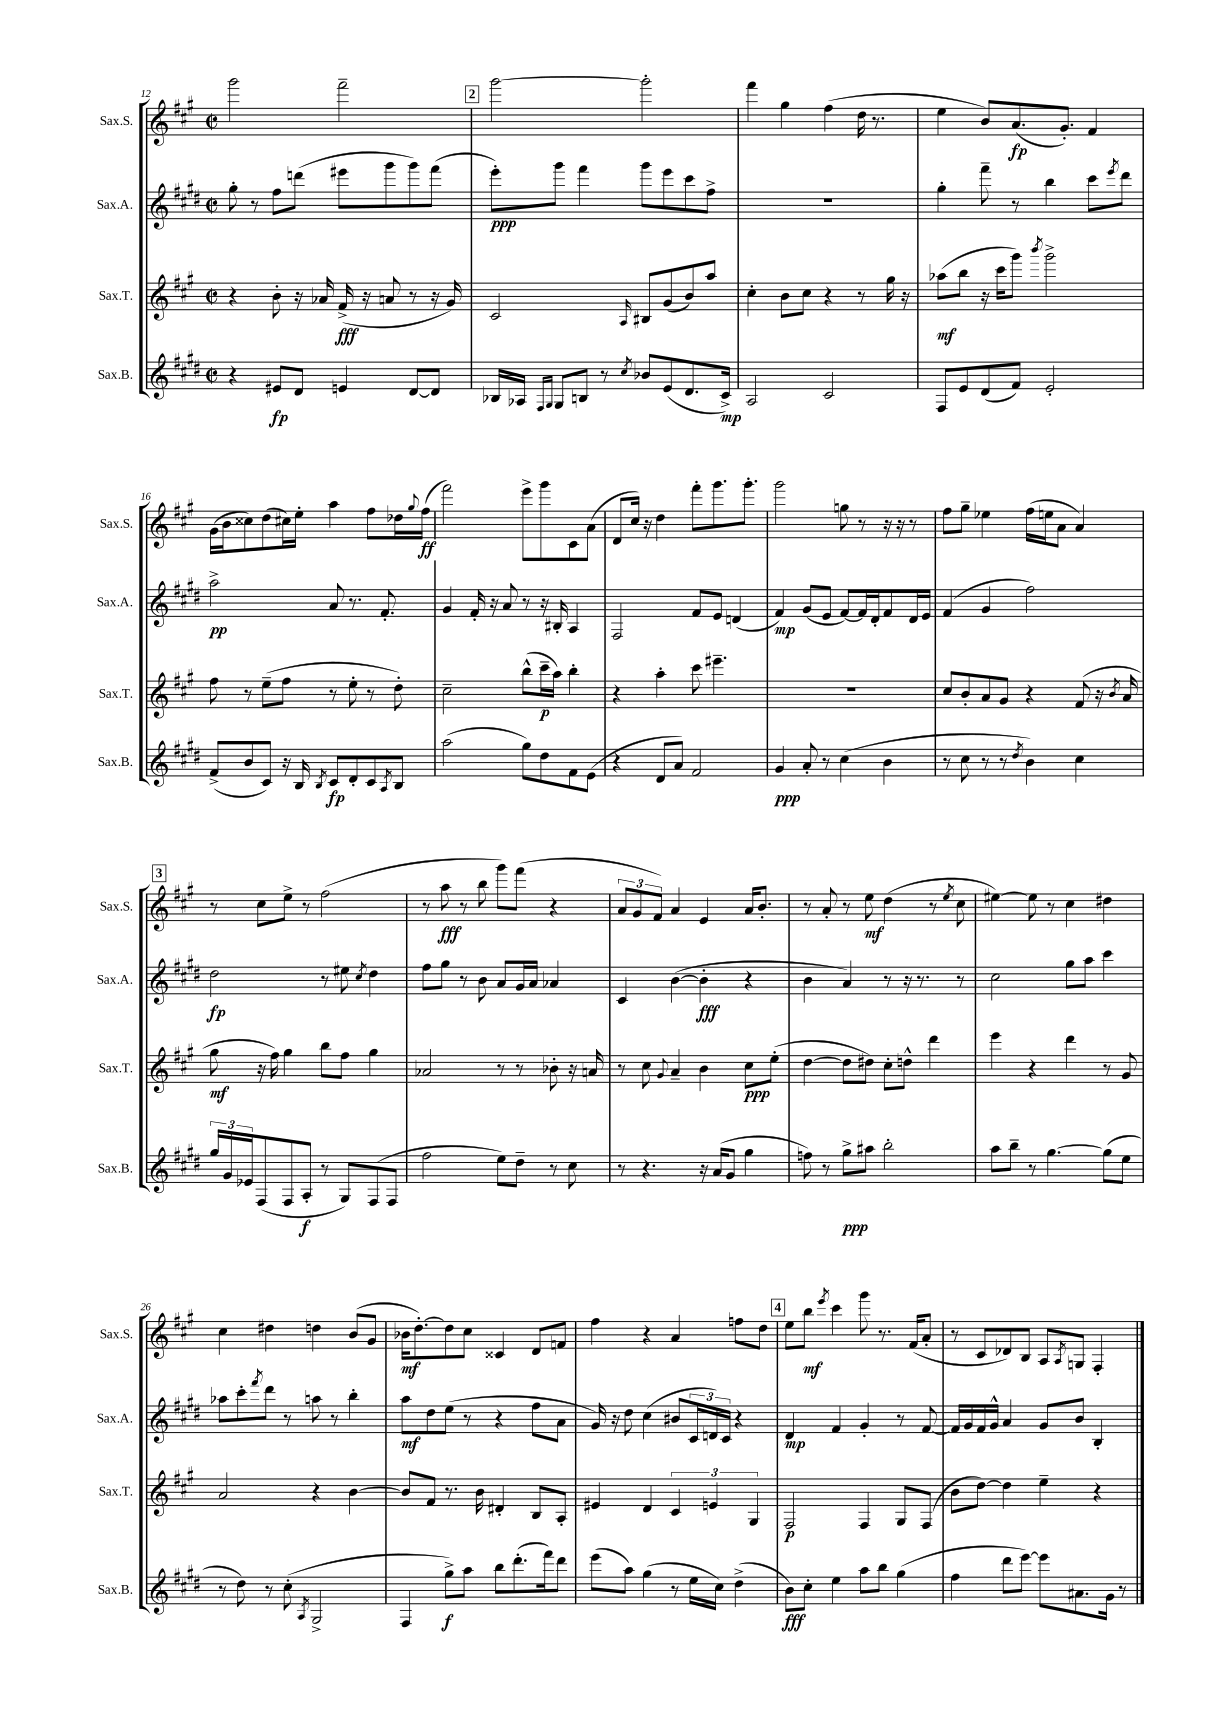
<<
\new StaffGroup <<
\new Staff = "s0" \with { instrumentName = "Sax.S." shortInstrumentName = "Sax.S." } {
    \clef treble \key a \major \defaultTimeSignature \time 2/2
    gis'''2 fis'''2-- |
    \mark \markup { \box "2" } gis'''2~ gis'''2-. |
    fis'''4 gis''4 fis''4( d''16 r8. |
    e''4 b'8) a'8.\fp( gis'8.-.) fis'4 |
    gis'16( b'16 cisis''8) d''8( cis''16) e''16-. a''4 fis''8 des''16 \appoggiatura { gis''8 } fis''16\ff( |
    fis'''2) e'''8-> gis'''8 cis'8 a'8( |
    d'8 cis''16) r16 d''4 fis'''8-. gis'''8. gis'''8.-. |
    gis'''2 g''8 r8 r16 r16 r8 |
    fis''8 gis''8-- ees''4 fis''16( e''16 a'8 a'4) |
    \mark \markup { \box "3" } r8 cis''8 e''8-> r8 fis''2( |
    r8 a''8\fff r8 b''8 gis'''8) fis'''8( r4 |
    \tuplet 3/2 { a'8 gis'8 fis'8) } a'4 e'4 a'16 b'8.-. |
    r8 a'8-. r8 e''8\mf d''4( r8 \acciaccatura { e''8 } cis''8 |
    eis''4~) eis''8 r8 cis''4 dis''4 |
    cis''4 dis''4 d''4 b'8( gis'8 |
    bes'16\mf d''8.~-.) d''8 cis''8 cisis'4 d'8 f'8 |
    fis''4 r4 a'4 f''8 d''8 |
    \mark \markup { \box "4" } e''8 b''8\mf \acciaccatura { e'''8 } cis'''4 gis'''8 r8. fis'16( a'8-. |
    r8 cis'8 des'8) b8 a8 \acciaccatura { a8 } g8 fis4-. \bar "|." |
}
\new Staff = "s1" \with { instrumentName = "Sax.A." shortInstrumentName = "Sax.A." } {
    \clef treble \key e \major \defaultTimeSignature \time 2/2
    gis''8-. r8 fis''8 d'''8( eis'''8 gis'''8 gis'''8) fis'''8( |
    \mark \markup { \box "2" } e'''8-.\ppp) gis'''8 fis'''4 gis'''8 e'''8 cis'''8 fis''8-> |
    R1 |
    gis''4-. fis'''8-- r8 b''4 cis'''8 \acciaccatura { e'''8 } dis'''8 |
    a''2->\pp a'8 r8. fis'8.-. |
    gis'4 fis'16-. r16 a'8 r8 r16 bis16-. a4 |
    fis2 fis'8 e'8 d'4( |
    fis'4\mp) gis'8( e'8 fis'8~) fis'16 dis'16-. fis'8 dis'16 e'16 |
    fis'4( gis'4 fis''2) |
    \mark \markup { \box "3" } dis''2\fp r8 eis''8 \acciaccatura { cis''8 } dis''4 |
    fis''8 gis''8 r8 b'8 a'8 gis'16 a'16 aes'4 |
    cis'4 b'4~( b'4-.\fff r4 |
    b'4 a'4) r8 r16 r8. r8 |
    cis''2 gis''8 a''8 cis'''4 |
    aes''8 cis'''8-. \acciaccatura { fis'''8 } dis'''8 r8 a''8 r8 b''4-. |
    a''8\mf dis''8 e''8( r8 r4 fis''8 a'8 |
    gis'16) r16 dis''8 cis''4( bis'8 \tuplet 3/2 { cis'16 d'16) cis'16 } r4 |
    \mark \markup { \box "4" } dis'4\mp fis'4 gis'4-. r8 fis'8~ |
    fis'16 gis'16 fis'16 gis'16-^ a'4 gis'8 b'8 b4-. \bar "|." |
}
\new Staff = "s2" \with { instrumentName = "Sax.T." shortInstrumentName = "Sax.T." } {
    \clef treble \key a \major \defaultTimeSignature \time 2/2
    r4 b'8-. r16 aes'16 fis'16->\fff( r16 a'8 r8 r16 gis'16) |
    \mark \markup { \box "2" } cis'2 \grace { a16 } bis8 gis'8( b'8) a''8 |
    cis''4-. b'8 cis''8 r4 r8 gis''16 r16 |
    aes''8\mf( b''8 r16 cis'''16 gis'''8) \acciaccatura { b'''8 } gis'''2-> |
    fis''8 r8 e''8--( fis''8 r8 e''8-. r8 d''8-.) |
    cis''2-- b''8-^( cis'''16--\p a''16) b''4-. |
    r4 a''4-. cis'''8 eis'''4.-- |
    R1 |
    cis''8 b'8-. a'8 gis'8 r4 fis'8( r16 \acciaccatura { b'8 } a'16 |
    \mark \markup { \box "3" } gis''8\mf r16 fis''16) gis''4 b''8 fis''8 gis''4 |
    aes'2 r8 r8 bes'8-. r16 a'16 |
    r8 cis''8 \appoggiatura { gis'8 } a'4-- b'4 cis''8\ppp e''8-.( |
    d''4~ d''8 dis''8) cis''8-. d''8-^ d'''4 |
    e'''4 r4 d'''4 r8 gis'8 |
    a'2 r4 b'4~ |
    b'8 fis'8 r8. b'16 dis'4-. b8 a8-. |
    eis'4 d'4 \tuplet 3/2 { cis'4 e'4 gis4 } |
    \mark \markup { \box "4" } fis2\p fis4 gis8 fis8( |
    b'8 d''8~) d''4 e''4-- r4 \bar "|." |
}
\new Staff = "s3" \with { instrumentName = "Sax.B." shortInstrumentName = "Sax.B." } {
    \clef treble \key e \major \defaultTimeSignature \time 2/2
    r4 eis'8\fp dis'8 e'4 dis'8~ dis'8 |
    \mark \markup { \box "2" } bes16 aes16 \grace { fis16 gis16 } gis8 b8 r8 \acciaccatura { cis''8 } bes'8 e'8( dis'8. cis'16->\mp) |
    a2 cis'2 |
    fis8 e'8 dis'8( fis'8) e'2-. |
    fis'8->( b'8 cis'8) r16 b16 \acciaccatura { b8 } cis'8\fp dis'8-. cis'8 \acciaccatura { a8 } b8 |
    a''2( gis''8) dis''8 fis'8 e'8( |
    r4 dis'8 a'8) fis'2 |
    gis'4\ppp a'8-. r8 cis''4( b'4 |
    r8 cis''8 r8 r8 \acciaccatura { dis''8 } b'4) cis''4 |
    \mark \markup { \box "3" } \tuplet 3/2 { gis''16 gis'16 ees'16 } fis8( fis8 a8-.\f r8 gis8) fis8( fis8 |
    fis''2 e''8) dis''8-- r8 cis''8 |
    r8 r4. r16 a'16( gis'8 gis''4 |
    f''8) r8 gis''8->\ppp ais''8 b''2-. |
    a''8 b''8-- r8 gis''4.~ gis''8( e''8 |
    r8 dis''8) r8 cis''8-.( \acciaccatura { a8 } gis2-> |
    fis4 gis''8->\f) a''8 b''8 dis'''8.-.( fis'''16) dis'''8 |
    e'''8( a''8) gis''4( r8 e''16 cis''16) dis''4->( |
    \mark \markup { \box "4" } b'8\fff) cis''8-. e''4 a''8 b''8 gis''4( |
    fis''4 dis'''8 e'''8~) e'''8 ais'8. gis'16 r8 \bar "|." |
}
>>
>>
\layout { \context { \Score currentBarNumber = #12 } }
